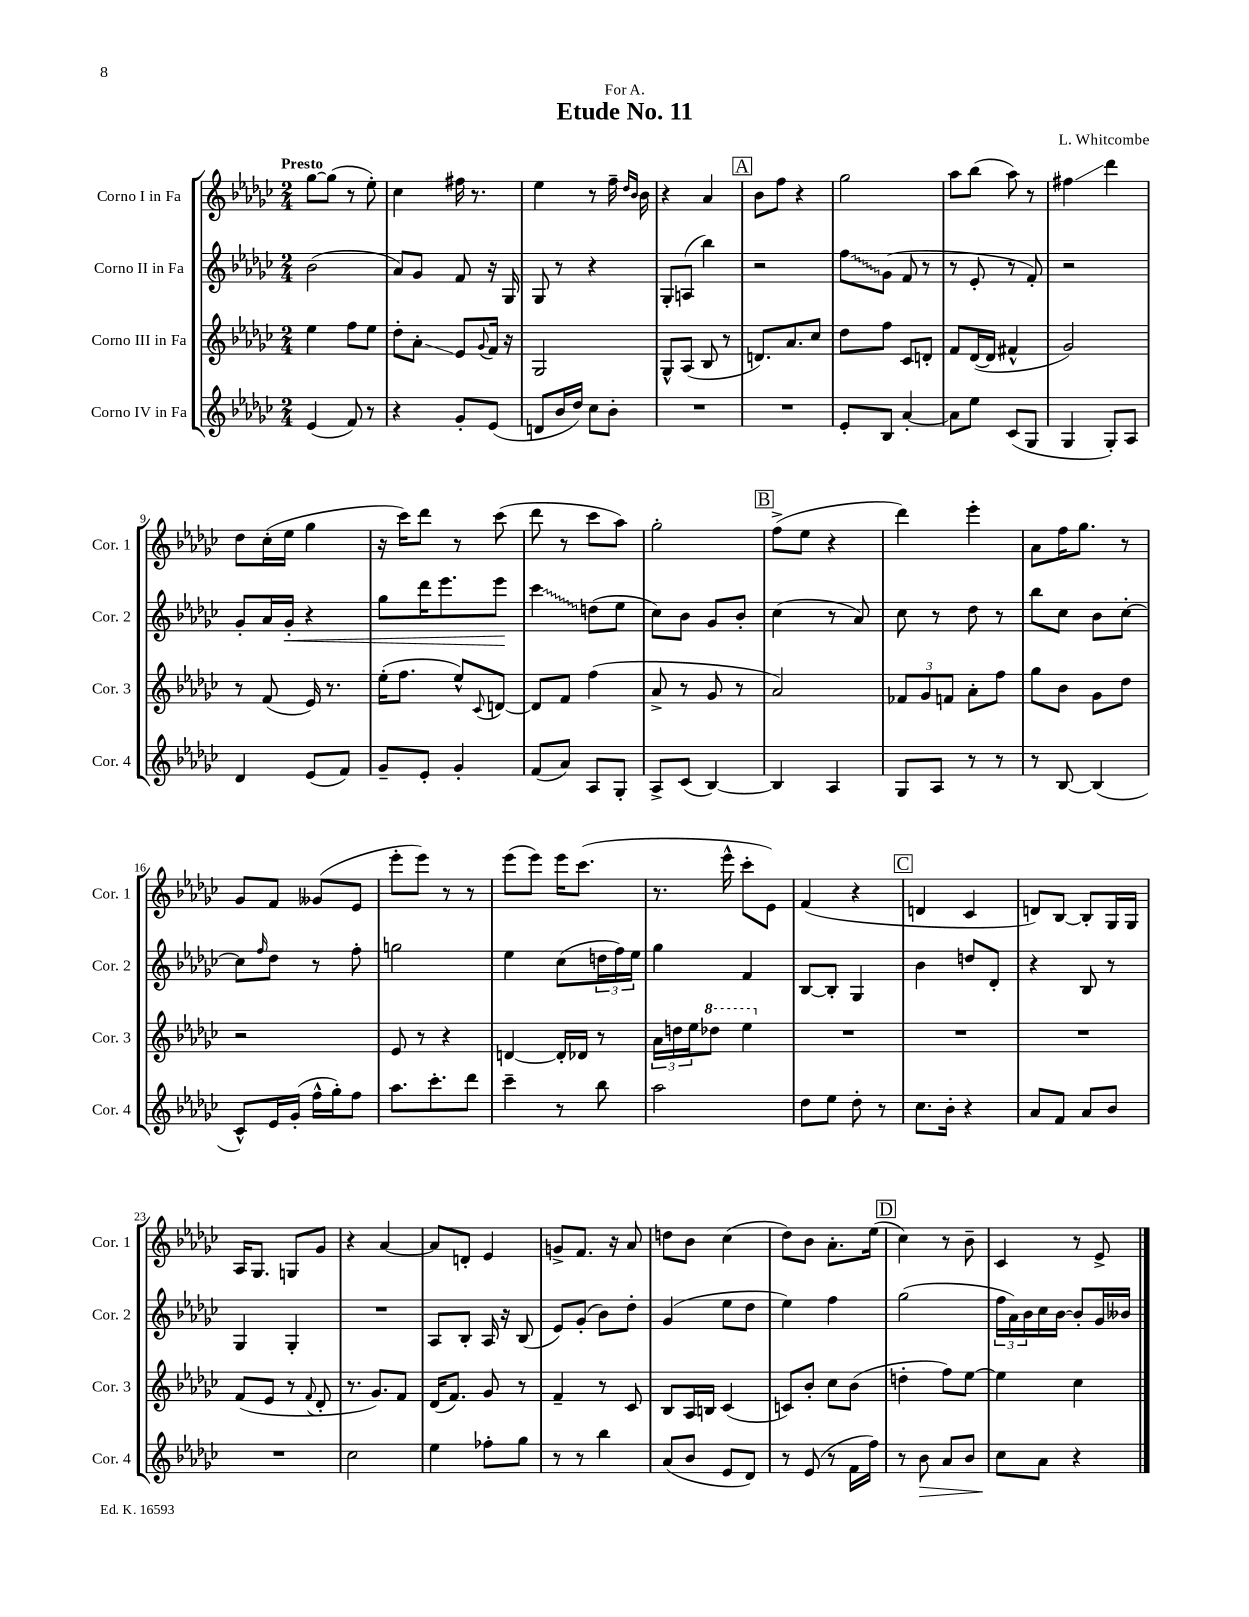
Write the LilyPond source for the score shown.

\header { title = "Etude No. 11" composer = "L. Whitcombe" dedication = "For A." }
<<
\new StaffGroup <<
\new Staff = "s0" \with { instrumentName = "Corno I in Fa" shortInstrumentName = "Cor. 1" } {
    \clef treble \key ges \major \numericTimeSignature \time 2/4 \tempo "Presto"
    ges''8~ ges''8( r8 ees''8-.) |
    ces''4 fis''16 r8. |
    ees''4 r8 f''16-- \grace { des''16 bes'16 } bes'16 |
    r4 aes'4 |
    \mark \markup { \box "A" } bes'8 f''8 r4 |
    ges''2 |
    aes''8 bes''8( aes''8) r8 |
    fis''4\glissando des'''4 |
    des''8 ces''16-.( ees''16 ges''4 |
    r16 ces'''16) des'''8 r8 ces'''8( |
    des'''8 r8 ces'''8 aes''8) |
    ges''2-. |
    \mark \markup { \box "B" } f''8->( ees''8 r4 |
    des'''4) ees'''4-. |
    aes'8 f''16 ges''8. r8 |
    ges'8 f'8 geses'8( ees'8 |
    ees'''8-. ees'''8) r8 r8 |
    ees'''8( ees'''8) ees'''16 ces'''8.( |
    r8. ees'''16-^ ces'''8-. ees'8) |
    f'4( r4 |
    \mark \markup { \box "C" } d'4 ces'4 |
    d'8) bes8~ bes8-. ges16 ges16 |
    aes16 ges8. g8 ges'8 |
    r4 aes'4~ |
    aes'8 d'8-. ees'4 |
    g'8-> f'8. r16 aes'8 |
    d''8 bes'8 ces''4( |
    des''8) bes'8 aes'8.-. ees''16( |
    \mark \markup { \box "D" } ces''4) r8 bes'8-- |
    ces'4 r8 ees'8-> \bar "|." |
}
\new Staff = "s1" \with { instrumentName = "Corno II in Fa" shortInstrumentName = "Cor. 2" } {
    \clef treble \key ges \major \numericTimeSignature \time 2/4
    bes'2( |
    aes'8) ges'8 f'8 r16 ges16 |
    ges8 r8 r4 |
    ges8-. a8( bes''4) |
    \mark \markup { \box "A" } r2 |
    \once \override Glissando.style = #'zigzag f''8\glissando ges'8( f'8 r8 |
    r8 ees'8-. r8 f'8-.) |
    r2 |
    ges'8-. aes'16 ges'16-.\< r4 |
    ges''8 des'''16 ees'''8. ees'''8\! |
    \once \override Glissando.style = #'zigzag ces'''4\glissando d''8( ees''8 |
    ces''8) bes'8 ges'8 bes'8-. |
    \mark \markup { \box "B" } ces''4( r8 aes'8) |
    ces''8 r8 des''8 r8 |
    bes''8 ces''8 bes'8 ces''8~-. |
    ces''8 \grace { f''16 } des''8 r8 f''8-. |
    g''2 |
    ees''4 ces''8( \tuplet 3/2 { d''16 f''16) ees''16 } |
    ges''4 f'4 |
    bes8~ bes8-. ges4 |
    \mark \markup { \box "C" } bes'4 d''8 des'8-. |
    r4 bes8 r8 |
    ges4 ges4-. |
    R2 |
    aes8 bes8-. aes16 r16 bes8( |
    ees'8) ges'8-.( bes'8) des''8-. |
    ges'4( ees''8 des''8 |
    ees''4) f''4 |
    \mark \markup { \box "D" } ges''2( |
    \tuplet 3/2 { f''16 aes'16) bes'16 } ces''16 bes'16~ bes'8-. ges'16 beses'16 \bar "|." |
}
\new Staff = "s2" \with { instrumentName = "Corno III in Fa" shortInstrumentName = "Cor. 3" } {
    \clef treble \key ges \major \numericTimeSignature \time 2/4
    ees''4 f''8 ees''8 |
    des''8-. aes'8-.\glissando ees'8 \appoggiatura { ges'8 } f'16 r16 |
    ges2 |
    ges8-^ aes8( bes8 r8 |
    \mark \markup { \box "A" } d'8.) aes'8. ces''8 |
    des''8 f''8 ces'8 d'8-. |
    f'8 des'16~( des'16 fis'4-^ |
    ges'2) |
    r8 f'8( ees'16) r8. |
    ees''16-.( f''8. ees''8-^) \appoggiatura { ces'8 } d'8~ |
    d'8 f'8 f''4( |
    aes'8-> r8 ges'8 r8 |
    \mark \markup { \box "B" } aes'2) |
    \tuplet 3/2 { fes'8 ges'8 f'8 } aes'8-. f''8 |
    ges''8 bes'8 ges'8 des''8 |
    r2 |
    ees'8 r8 r4 |
    d'4~ d'16-. des'16 r8 |
    \tuplet 3/2 { aes'16 d''16 ees''16 } \ottava #1 des'''!8 ees'''4 \ottava #0 |
    R2 |
    \mark \markup { \box "C" } R2 |
    R2 |
    f'8( ees'8 r8 \appoggiatura { f'8 } des'8-. |
    r8. ges'8.) f'8 |
    des'16( f'8.) ges'8 r8 |
    f'4-- r8 ces'8 |
    bes8 aes16 b16 ces'4( |
    c'8) bes'8-. ces''8 bes'8( |
    \mark \markup { \box "D" } d''4-. f''8) ees''8~ |
    ees''4 ces''4 \bar "|." |
}
\new Staff = "s3" \with { instrumentName = "Corno IV in Fa" shortInstrumentName = "Cor. 4" } {
    \clef treble \key ges \major \numericTimeSignature \time 2/4
    ees'4( f'8) r8 |
    r4 ges'8-. ees'8( |
    d'8 bes'16 des''16) ces''8 bes'8-. |
    R2 |
    \mark \markup { \box "A" } R2 |
    ees'8-. bes8 aes'4~-. |
    aes'8 ees''8 ces'8( ges8 |
    ges4 ges8-.) aes8 |
    des'4 ees'8( f'8) |
    ges'8-- ees'8-. ges'4-. |
    f'8( aes'8) aes8 ges8-. |
    aes8-> ces'8( bes4~) |
    \mark \markup { \box "B" } bes4 aes4 |
    ges8 aes8 r8 r8 |
    r8 bes8~ bes4( |
    ces'8-^) ees'16 ges'16-.( f''16-^ ges''16-.) f''8 |
    aes''8. ces'''8.-. des'''8 |
    ces'''4-- r8 bes''8 |
    aes''2 |
    des''8 ees''8 des''8-. r8 |
    \mark \markup { \box "C" } ces''8. bes'16-. r4 |
    aes'8 f'8 aes'8 bes'8 |
    R2 |
    ces''2 |
    ees''4 fes''8-. ges''8 |
    r8 r8 bes''4 |
    aes'8( bes'8 ees'8 des'8) |
    r8 ees'8( r8 f'16 f''16) |
    \mark \markup { \box "D" } r8 bes'8\> aes'8 bes'8 |
    ces''8\! aes'8 r4 \bar "|." |
}
>>
>>
